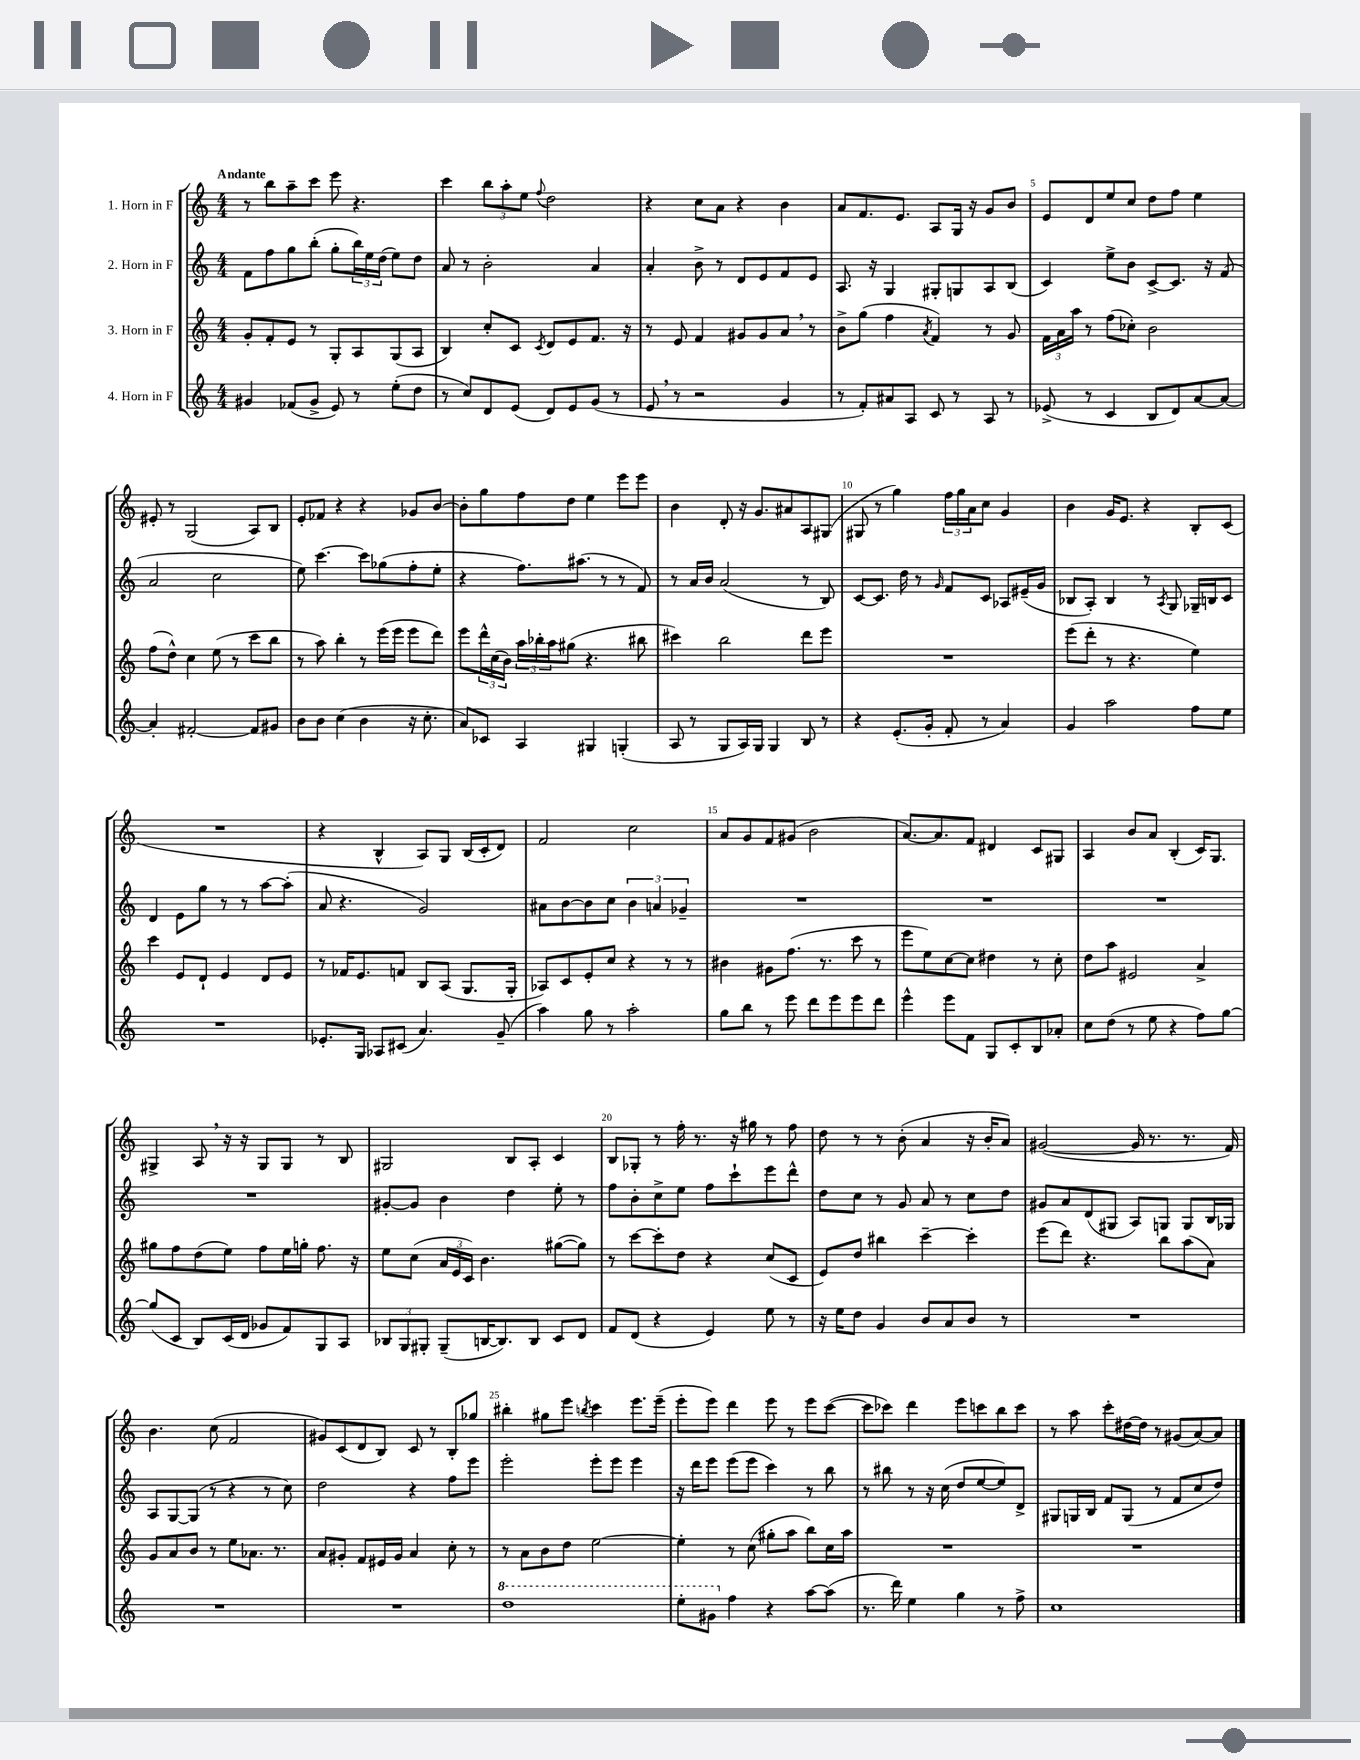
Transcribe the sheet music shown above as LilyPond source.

<<
\new StaffGroup <<
\new Staff = "s0" \with { instrumentName = "1. Horn in F" } {
    \clef treble \key c \major \numericTimeSignature \time 4/4 \tempo "Andante"
    r8 b''8 a''8-- c'''8 e'''8 r4. |
    c'''4 \tuplet 3/2 { b''8 a''8-. e''8 } \appoggiatura { f''8 } d''2 |
    r4 c''8 a'8 r4 b'4 |
    a'8 f'8. e'8. a8 g16 r16 g'8 b'8 |
    e'8 d'8 e''8 c''8 d''8 f''8 e''4 |
    eis'8-. r8 g2( a8) b8 |
    e'8-. fes'8 r4 r4 ges'8 b'8~ |
    b'8-. g''8 f''8 d''8 e''4 e'''8 e'''8 |
    b'4 d'8-. r16 g'8. ais'8 a8 gis8( |
    gis8 r8 g''4) \tuplet 3/2 { f''16 g''16 a'16 } c''8 g'4 |
    b'4 g'16 e'8. r4 b8-. c'8( |
    R1 |
    r4 b4-^ a8) g8 b16( c'16-. d'8) |
    f'2 c''2 |
    a'8 g'8 f'8 gis'8( b'2 |
    a'8.~) a'8. f'8 dis'4 c'8 gis8 |
    a4 b'8 a'8 b4-.( c'16) g8. |
    gis4-> a8 \breathe r16 r16 gis8 gis8 r8 b8 |
    gis2 b8 a8-. c'4 |
    b8 ges8-. r8 f''16-. r8. r16 gis''16 r8 f''8 |
    d''8 r8 r8 b'8-.( a'4 r16 b'16-. a'8) |
    gis'2~( gis'16 r8. r8. f'16) |
    b'4. c''8( f'2 |
    gis'8) c'8( d'8 b8) c'8 r8 b8-. ges''8 |
    bis''4-. gis''8 e'''8 \acciaccatura { b''8 } c'''4 e'''8. e'''16--( |
    e'''8-. e'''8) d'''4 e'''8 r8 e'''8 c'''8~( |
    c'''8 ces'''8) d'''4 e'''8 c'''8 b''8 c'''8 |
    r8 a''8 c'''8-. dis''16~ dis''16 r8 gis'8( a'8~) a'8 \bar "|." |
}
\new Staff = "s1" \with { instrumentName = "2. Horn in F" } {
    \clef treble \key c \major \numericTimeSignature \time 4/4
    f'8 f''8 g''8 b''8-.( g''8-. \tuplet 3/2 { b''16) e''16 d''16( } e''8) d''8 |
    a'8 r8 b'2-. a'4 |
    a'4-. b'8-> r8 d'8 e'8 f'8 e'8 |
    a8. r16 g4 gis8-. g8 a8 b8( |
    c'4) e''8-> b'8 c'8~-> c'8. r16 f'8( |
    a'2 c''2 |
    e''8) c'''4.~ c'''8 ges''8( f''8-. e''8-. |
    r4 f''8.) ais''8.( r8 r8 f'8) |
    r8 a'16 b'16 a'2( r8 b8) |
    c'8~ c'8. d''16 r8 \grace { g'16 } f'8 c'8 aes8 eis'16--( g'16 |
    bes8 a8-.) bes4 r8 \acciaccatura { a8 } g8 ges16-- b16 c'8 |
    d'4 e'8 g''8 r8 r8 a''8~ a''8-.( |
    a'8 r4. g'2) |
    ais'8 b'8~ b'8 c''8 \tuplet 3/2 { b'4 a'4 ges'4-- } |
    R1 |
    R1 |
    R1 |
    R1 |
    gis'8~-. gis'8 b'4 d''4 e''8-. r8 |
    f''8 b'8-. c''8-> e''8 f''8 c'''8-! e'''8 d'''8-^ |
    d''8 c''8 r8 g'8 a'8 r8 c''8 d''8 |
    gis'8 a'8 d'8( gis8 a8) g8 g8 b16 ges16 |
    a8 g8~ g8( r8 r4 r8 c''8) |
    d''2 r4 f''8 e'''8 |
    e'''2-. e'''8-. e'''8 e'''4 |
    r16 d'''16 e'''8 e'''8( e'''8 c'''4) r8 b''8 |
    r8 bis''8 r8 r16 c''16( d''8 e''8~ e''8) d'8-> |
    gis8 g16 b16 f'8 g8( r8 f'8 c''8 d''8) \bar "|." |
}
\new Staff = "s2" \with { instrumentName = "3. Horn in F" } {
    \clef treble \key c \major \numericTimeSignature \time 4/4
    g'8-. f'8-. e'8 r8 g8-. a8 g8( a8 |
    b4) c''8-. c'8 \acciaccatura { c'8 } d'8 e'8 f'8. r16 |
    r8 e'8 f'4 gis'8 gis'8 a'8 \breathe r8 |
    b'8-> g''8( f''4 \acciaccatura { a'8 } f'4) r8 g'8 |
    \tuplet 3/2 { f'16 a'16 a''16 } r8 f''8( ces''8-.) b'2 |
    f''8( d''8-^) c''4 e''8( r8 c'''8 b''8 |
    r8 a''8) b''4-. r8 e'''16( e'''16 e'''8 d'''8) |
    e'''8 \tuplet 3/2 { d'''16-^ c''16( b'16) } \tuplet 3/2 { a''16 bes''16-. a''16 } gis''8( r4. bis''8 |
    cis'''4) b''2 d'''8 e'''8 |
    R1 |
    e'''8( d'''8-. r8 r4. e''4) |
    c'''4 e'8 d'8-! e'4 d'8 e'8 |
    r8 fes'16 e'8. f'8 b8 a8( g8. g16-. |
    aes8) c'8 e'8-. c''8 r4 r8 r8 |
    bis'4 gis'8 f''8.( r8. c'''8 r8 |
    e'''8 e''8) c''8~ c''8 dis''4 r8 c''8-. |
    d''8 a''8 eis'2 a'4-> |
    gis''8 f''8 d''8( e''8) f''8 e''16 g''16-. f''8. r16 |
    e''8 c''8( \tuplet 3/2 { a'16 e'16 c'16) } b'4. gis''8~( gis''8) |
    r8 c'''8~ c'''8-. d''8 r4 c''8( c'8 |
    e'8) d''8 bis''4 c'''4~-- c'''4-. |
    e'''8( d'''8) r4. b''8 a''8( a'8) |
    g'8 a'8 b'8 r8 e''8 aes'8. r8. |
    a'8 gis'8-. f'8 eis'16 gis'16 a'4 c''8-. r8 |
    r8 a'8 b'8 d''8 e''2~ |
    e''4-. r8 c''8( gis''8-. a''8 b''8) c''16 a''16 |
    R1 |
    R1 \bar "|." |
}
\new Staff = "s3" \with { instrumentName = "4. Horn in F" } {
    \clef treble \key c \major \numericTimeSignature \time 4/4
    gis'4 fes'8( gis'8-> e'8) r8 e''8-.( d''8 |
    r8 c''8) d'8 e'8( d'8) e'8 g'8( r8 |
    e'8 \breathe r8 r2 g'4 |
    r8 f'8-.) ais'8 a8 c'8 r8 a8 r8 |
    ees'8->( r8 c'4 b8 d'8) a'8~ a'8~ |
    a'4-. fis'2~-. fis'8 gis'8 |
    b'8 b'8 c''4( b'4 r16 c''8.-. |
    a'8) ces'8 a4 gis4 g4-.( |
    a8 r8 g8 a16) g16 g4 b8 r8 |
    r4 e'8.-.( g'16-. f'8-. r8 a'4) |
    g'4 a''2 f''8 e''8 |
    R1 |
    ees'8.-. g16 aes8 cis'8( a'4.) g'8--( |
    a''4) g''8 r8 a''2-. |
    g''8 b''8 r8 e'''8 d'''8 e'''8 e'''8 d'''8 |
    e'''4-^ e'''8 f'8 g8 c'8-. b8 aes'8-. |
    c''8 d''8( r8 e''8 r4 f''8) g''8~ |
    g''8( c'8 b8) c'16( d'16 ges'8 f'8) g8 a8 |
    \tuplet 3/2 { bes8 g8 gis8-. } gis8--( b16~ b8.) b8 c'8 d'8 |
    f'8 d'8( r4 e'4) e''8 r8 |
    r16 e''16 d''8 g'4 b'8 a'8 b'8 r8 |
    R1 |
    R1 |
    R1 |
    \ottava #1 d'''1 |
    e'''8-. gis''8 \ottava #0 f''4 r4 a''8~ a''8( |
    r8. d'''16) e''4 g''4 r8 f''8-> |
    c''1 \bar "|." |
}
>>
>>
\layout { \context { \Score \override BarNumber.break-visibility = ##(#f #t #t) barNumberVisibility = #(every-nth-bar-number-visible 5) } }
